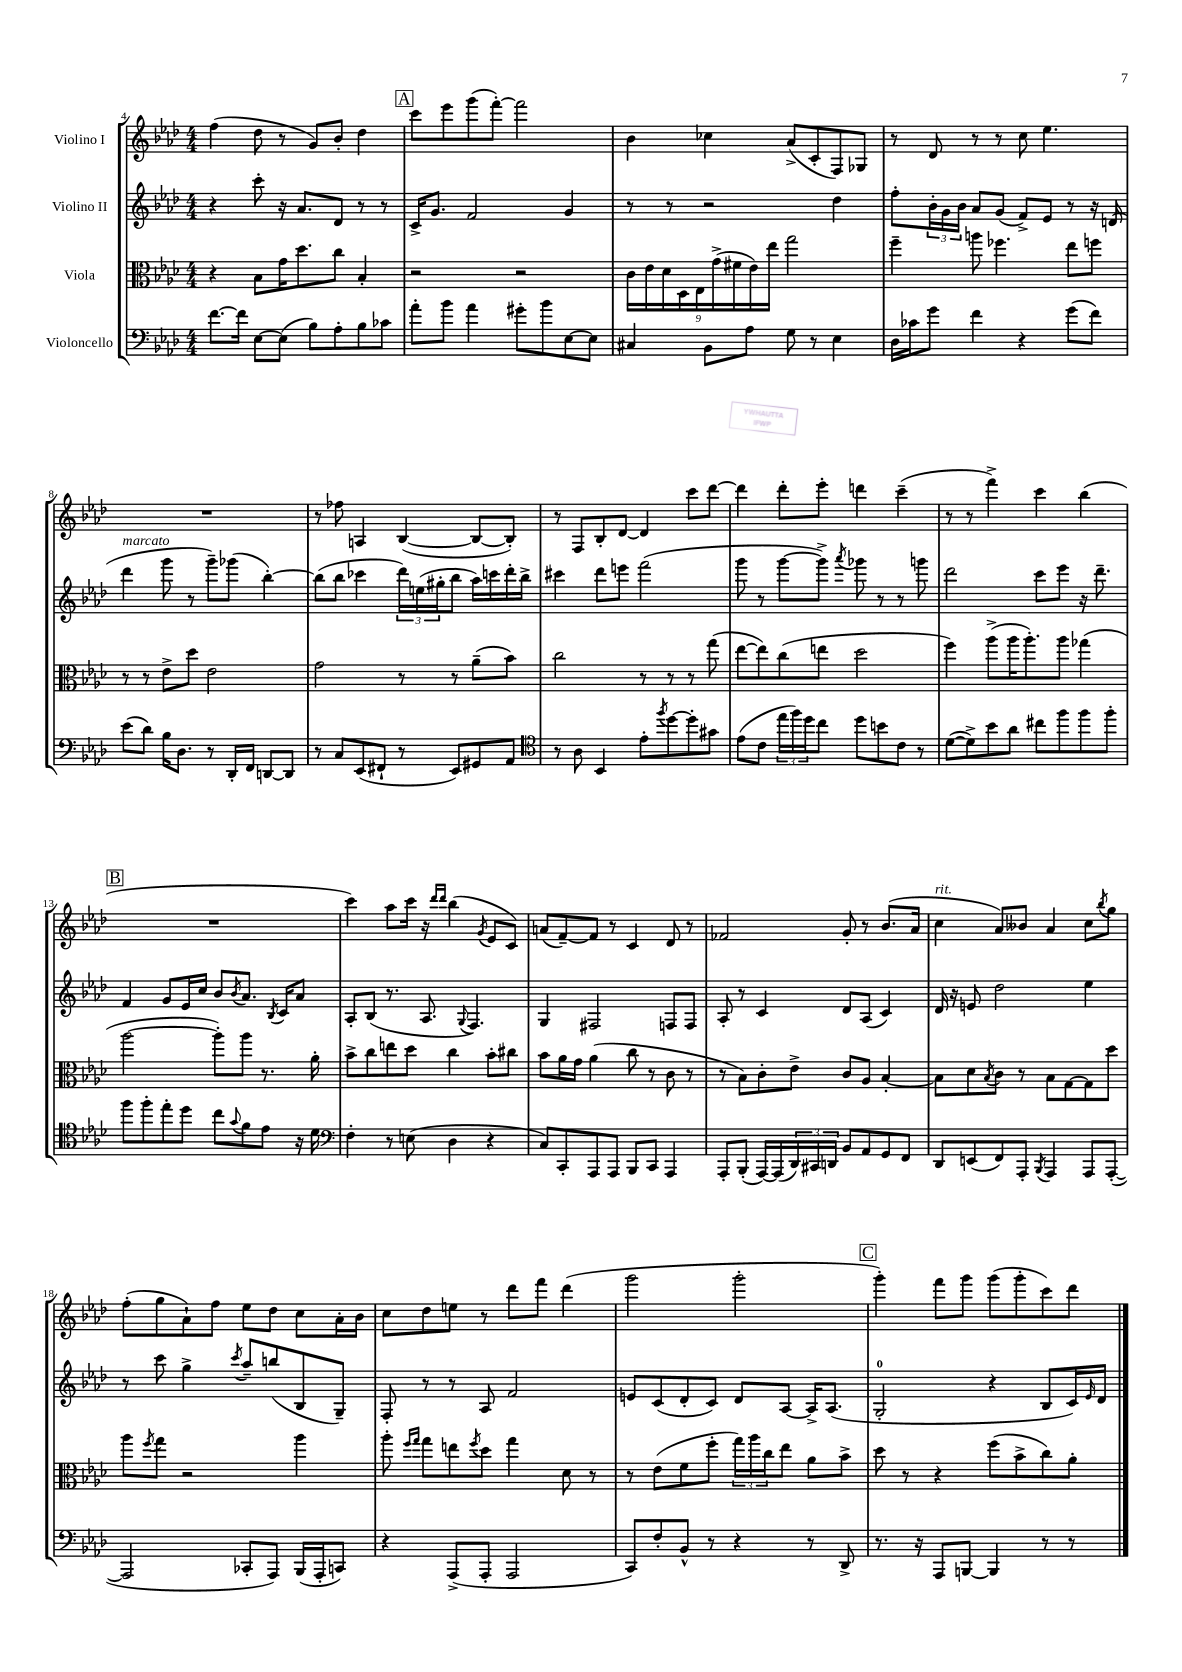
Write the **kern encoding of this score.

**kern	**kern	**kern	**kern
*staff4	*staff3	*staff2	*staff1
*clefF4	*clefC3	*clefG2	*clefG2
*k[b-e-a-d-]	*k[b-e-a-d-]	*k[b-e-a-d-]	*k[b-e-a-d-]
*M4/4	*M4/4	*M4/4	*M4/4
[8.f	4r	4r	(4ff
16f]	.	.	.
[8E-	8B-	8ccc'	8dd-
(8E-]	16g	16r	8r
.	8.dd-	8.a-	.
8B-)	.	.	8g)
8A-'	8cc	8d-	8b-'
8B-	4B-'	8r	4dd-
8c-	.	8r	.
=	=	=	=
8a-'	2r	16c^	8ccc
.	.	8.g	.
8b-	.	.	8eee-
4a-	.	2f	(8ggg
.	.	.	[8fff')
8g#'	2r	.	2fff]
8b-	.	.	.
[8E-	.	4g	.
8E-]	.	.	.
=	=	=	=
4C#	18c	8r	4b-
.	18e-	.	.
.	18d-	.	.
.	.	8r	.
.	18D-	.	.
.	18E-	.	.
8BB-	.	2r	4cc-
.	(18g^	.	.
.	18f#	.	.
8A-	.	.	.
.	18e-)	.	.
.	18ee-	.	.
8G	2gg	.	(8a-^
8r	.	.	8c'
4E-	.	4dd-	8F)
.	.	.	8G-
=	=	=	=
16D-	4ff~	8ff'	8r
16c-	.	.	.
8g	.	24b-'	8d-
.	.	24g	.
.	.	24b-	.
4f	8aa	8a-	8r
.	4.ff-	(8g	8r
4r	.	8f^)	8cc
.	.	8e-	4.ee-
(8g	8ee-	8r	.
8f)	8ff	16r	.
.	.	(16d	.
=	=	=	=
(8e-	8r	4ddd-	1r
8d-)	8r	.	.
16B-	8e-^	8ggg	.
8.D-	.	.	.
.	8dd-	8r	.
8r	2e-	8ggg~)	.
16DD-'	.	(8ggg-	.
16FF	.	.	.
[8DD	.	[4bb-')	.
8DD]	.	.	.
=	=	=	=
8r	2g	(8bb-]	8r
8C	.	8bb-	8ff-
(8EE-	.	4ccc-	4A
8FF#`	.	.	.
8r	8r	24ddd-)	([4B-
.	.	(24ee	.
.	.	24gg#'	.
8EE-)	8r	8bb-	.
8GG#	(8a-~	16aa-)	8B-_
.	.	16ccc	.
8AA-	8b-)	16ddd-'	8B-'])
.	.	16bb-^	.
=	=	=	=
*clefC4	*	*	*
8r	2cc	4ccc#	8r
8A-	.	.	8F
4BB-	.	8ddd-	8B-'
.	.	8eee	[8d-
8e-'	8r	(2fff	4d-]
8qff	.	.	.
[8dd-	8r	.	.
8dd-']	8r	.	8ccc
8g#	(8gg	.	[8ddd-
=	=	=	=
(8e-	[8ee-	8ggg	4ddd-]
8c	8ee-])	8r	.
24ee-	(8cc	[8ggg	8ddd-'
24ff)	.	.	.
24dd-	.	.	.
8cc	8ee	8ggg^])	8eee-'
.	.	8qaaa-	.
8dd-	2dd-	8ggg-	4ddd
8b	.	8r	.
8c	.	8r	(4ccc~
8r	.	8ggg	.
=	=	=	=
([8d-	4ff)	2ddd-	8r
8d-^])	.	.	8r
8b-	(8aa-^	.	4fff^)
8a-	16aa-	.	.
.	8.aa-')	.	.
8cc#	.	8ccc	4ccc
8ff	8aa-	8eee-	.
8ff	(4gg-	16r	(4bb-
.	.	8.ddd-~	.
8ff'	.	.	.
=	=	=	=
8ff	[2aa-	4f	1r
8ff'	.	.	.
8ee-'	.	8g	.
8dd-	.	16e-	.
.	.	16cc	.
8cc	8aa-'])	8b-	.
8qqg	.	8qb-	.
8f	8aa-	8.a-	.
8e-	8.r	.	.
.	.	8qB-	.
.	.	16c	.
16r	.	8a-	.
16d-	16a-'	.	.
=	=	=	=
*clefF4	*	*	*
4F'	8b-^	8A-'	4ccc)
.	8cc	(8B-	.
8r	8ee	8.r	8aa-
(8E	8dd-	.	16ccc
.	.	8.A-	16r
.	.	.	16qqddd-
.	.	.	16qqddd-
4D-	4cc	.	(4bb-
.	.	8qqG	.
.	.	4.F)	.
.	.	.	8qg
4r	8b-'	.	8e-
.	8cc#	.	8c)
=	=	=	=
8C)	8b-	4G	(8a
8CC'	16a-	.	[8f~)
.	16g	.	.
8AAA-	(4a-	2F#	8f]
8AAA-	.	.	8r
8BBB-	8cc	.	4c
8CC	8r	.	.
4AAA-	8c	8F	8d-
.	8r	8F	8r
=	=	=	=
8AAA-'	8r	8A-'	2f-
(8BBB-'	8B-)	8r	.
[16AAA-)	8c'	4c	.
(16AAA-]	.	.	.
24DD-)	8e-^	.	.
24CC#	.	.	.
24DD	.	.	.
8BB-	8c	8d-	8g'
8AA-	8A-	(8A-	8r
8GG	[4B-'	4c)	(8.b-
8FF	.	.	.
.	.	.	16a-
=	=	=	=
8DD-	8B-]	16d-	4cc
.	.	16r	.
(8EE	8d-	8e	.
.	8qB-	.	.
8FF)	8c	2dd-	8a-)
8AAA-'	8r	.	8b--
8qBBB-	.	.	.
4AAA-	8B-	.	4a-
.	[8G	.	.
8AAA-	8G]	4ee-	8cc
.	.	.	8qbb-
([8AAA-'	8dd-	.	8gg
=	=	=	=
2AAA-]	8aa-	8r	(8ff'
.	8qff	.	.
.	8gg	8ccc	8gg
.	2r	4gg^	8a-`)
.	.	.	8ff
.	.	8qccc	.
8CC-'	.	8aa-~	8ee-
8AAA-)	.	(8bb	8dd-
(16BBB-	4aa-	8B-	8cc
16AAA-'	.	.	.
8CC)	.	8G~)	16a-'
.	.	.	16b-
=	=	=	=
4r	8aa-'	8F'	8cc
.	16qqff	.	.
.	16qqgg	.	.
.	8gg	8r	8dd-
(8AAA-^	8ee	8r	8ee
.	8qff	.	.
8AAA-'	8dd-	8A-	8r
2AAA-	4gg	2f	8ddd-
.	.	.	8fff
.	8d-	.	(4ddd-
.	8r	.	.
=	=	=	=
8CC)	8r	8e	2ggg
8F'	(8e-	(8c	.
8BB-^^	8f	8d-'	.
8r	8ff'	8c)	.
4r	24gg)	8d-	2ggg'
.	24aa-	.	.
.	24cc	.	.
.	8ee-	[8A-	.
8r	8a-	16A-^]	.
.	.	(8.A-	.
8DD-^	8b-^	.	.
=	=	=	=
8.r	8dd-	2G'	4ggg')
.	8r	.	.
16r	.	.	.
8AAA-	4r	.	8fff
[8BBB	.	.	8ggg
4BBB]	(8ff	4r	(8ggg
.	8b-^	.	8ggg'
8r	8cc)	8B-	8ccc)
8r	8a-'	16c)	8ddd-
.	.	16qqe-	.
.	.	16d-	.
==	==	==	==
*-	*-	*-	*-
